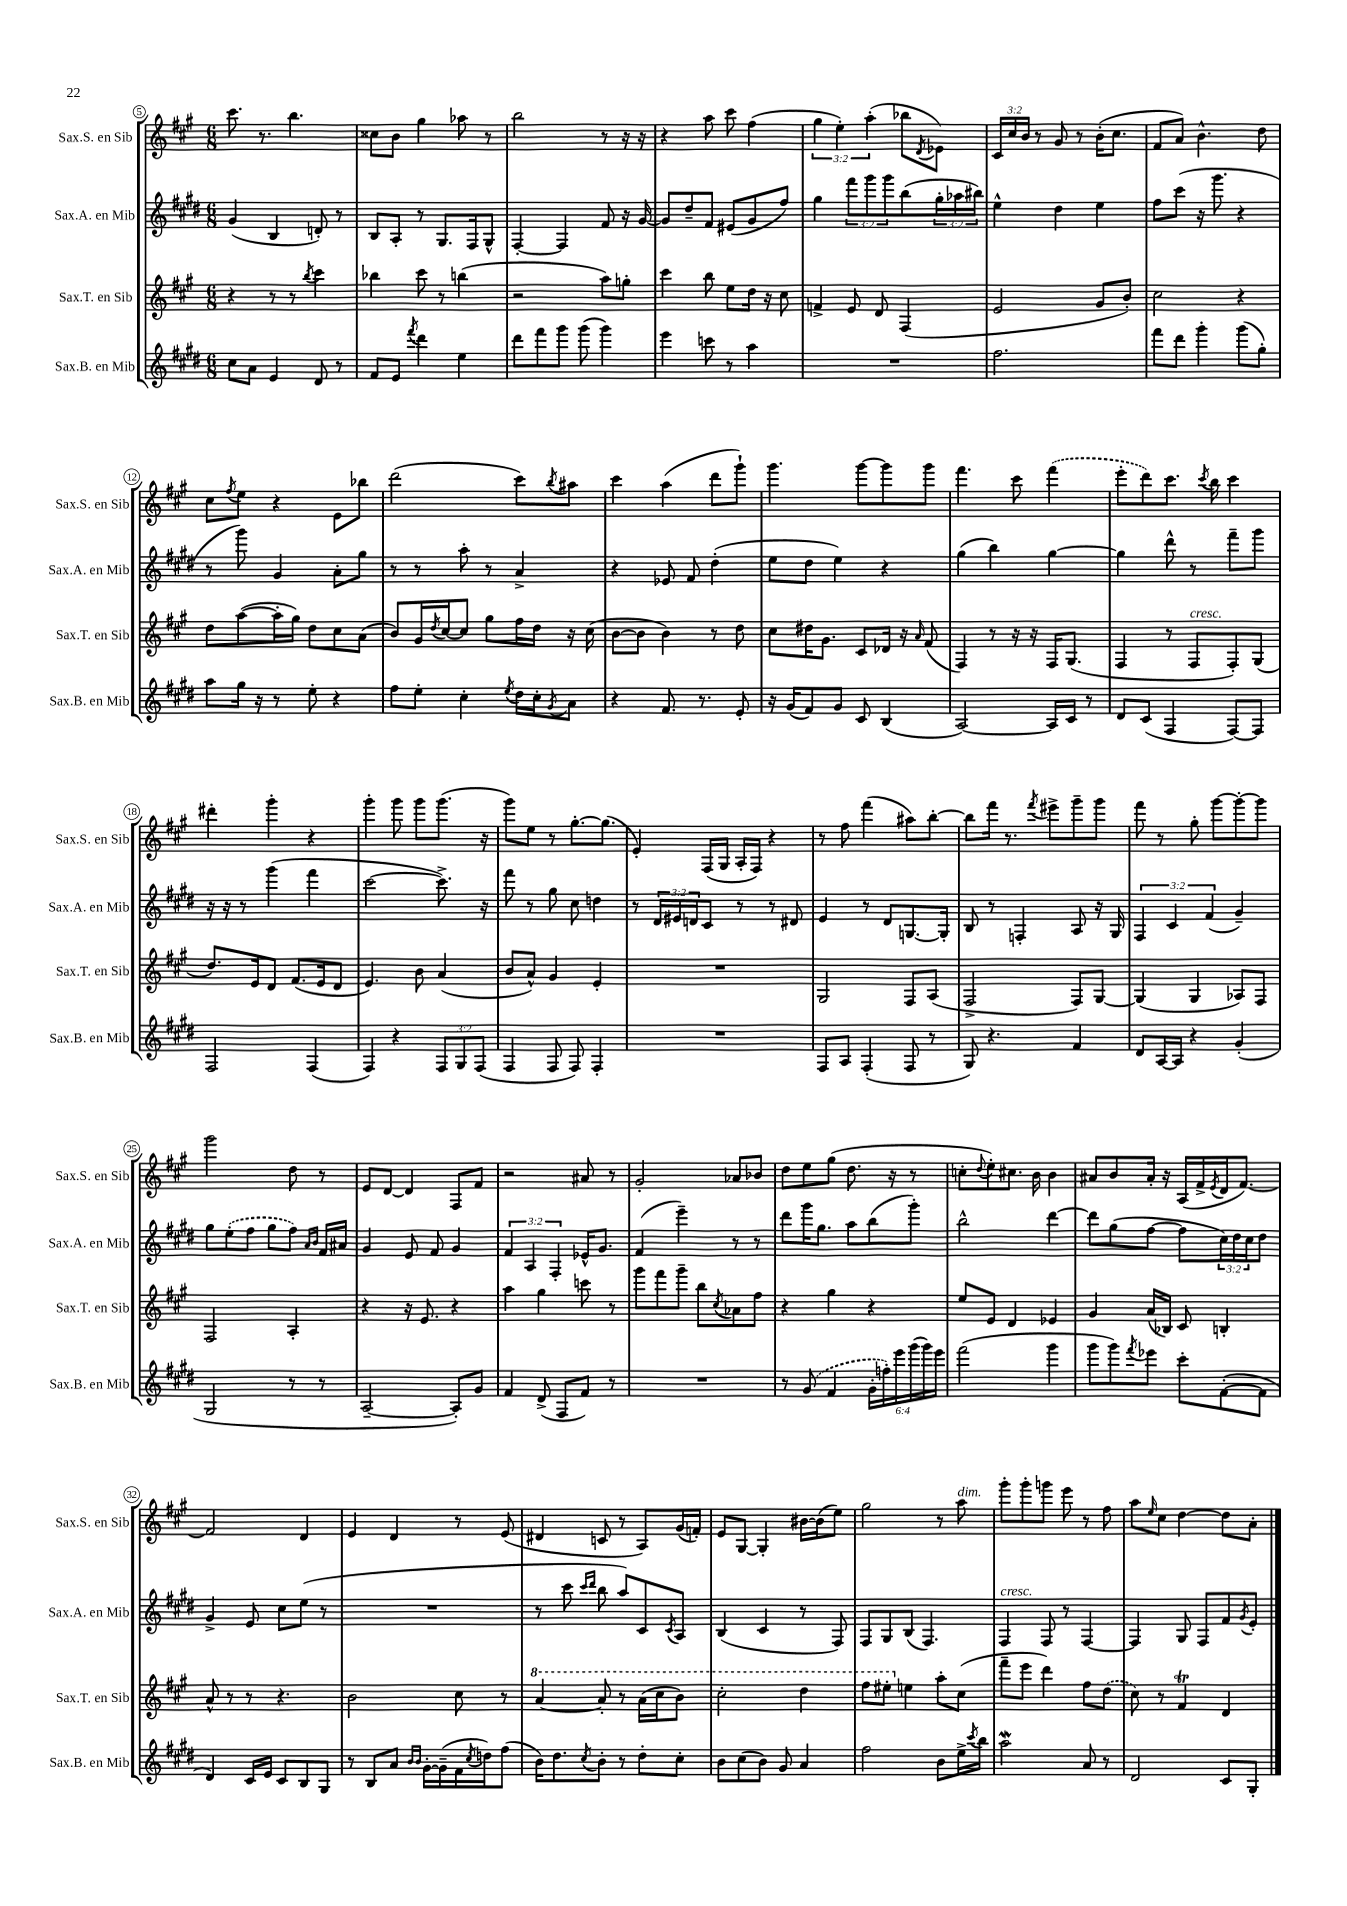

**kern	**kern	**kern	**kern
*staff4	*staff3	*staff2	*staff1
*clefG2	*clefG2	*clefG2	*clefG2
*k[f#c#g#d#]	*k[f#c#g#]	*k[f#c#g#d#]	*k[f#c#g#]
*M6/8	*M6/8	*M6/8	*M6/8
8cc#\L	4r	(4g#/	8.ccc#\
8a\J	.	.	.
.	.	.	8.r
4e/	8r	4B/	.
.	8r	.	4.bb\
.	8qbb/	.	.
8d#/	4ccc#\	8d'/)	.
8r	.	8r	.
=	=	=	=
8f#/L	4bb-\	8B/L	8cc##\L
8e/J	.	8A'/J	8b\J
8qfff#/	.	.	.
4ddd#\	8ccc#\	8r	4gg#\
.	8r	8.G#/L	.
4ee\	(4bb\	.	8aa-\
.	.	16F#/k	.
.	.	8G#^^/J	8r
=	=	=	=
8ddd#\L	2r	[4F#'/	2bb\
8fff#\	.	.	.
8ggg#\J	.	4F#/]	.
(8ggg#\	.	.	.
4ggg#\)	8aa\L)	8f#/	8r
.	8gg'\J	16r	16r
.	.	[16g#/	16r
=	=	=	=
4eee\	4ccc#\	8g#/]L	4r
.	.	8dd#~/	.
8ccc\	8bb\	8f#/J	8aa\
8r	8ee\L	(8e#/L	8ccc#\
4aa\	16dd\Jk	8g#/	(4ff#\
.	16r	.	.
.	8cc#\	8ff#/J)	.
=	=	=	=
2.r	4f^/	4gg#\	6gg#\
.	.	.	6ee'\)
.	8e/	12fff#\L	.
.	.	12ggg#\	(6aa'\
.	8d/	.	.
.	.	12ggg#\	.
.	(4F#/	(8bb\	8bb-\L
.	.	.	8qd/
.	.	24gg#'\L	8e-\J)
.	.	24aa-\	.
.	.	24bb#\JJ)	.
=	=	=	=
2.ff#\	2e/	4ee^^\	24c#/LL
.	.	.	24cc#/
.	.	.	24b/JJ
.	.	.	8r
.	.	4dd#\	8g#/
.	.	.	8r
.	8g#/L	4ee\	(16b'\LK
.	.	.	8.cc#\J
.	8b'/J)	.	.
=	=	=	=
8fff#\L	2cc#\	8ff#\L	8f#/L
8ddd#\J	.	(8ccc#\J	8a/J)
4ggg#'\	.	16r	4.b^^\
.	.	8.ggg#\	.
(8ggg#\L	4r	4r	.
8gg#'\J)	.	.	8dd\
=	=	=	=
8aa\L	8dd\L	8r	8cc#\L
.	.	.	8qff#/
16gg#\Jk	([8aa\	8ggg#\)	8ee\J
16r	.	.	.
8r	16aa'\]L	4g#/	4r
.	16gg#\JJ)	.	.
8ee'\	8dd\L	.	.
4r	8cc#\	8a'\L	8e\L
.	(8a\J	8gg#\J	8bb-\J
=	=	=	=
8ff#\L	8b/L)	8r	(2ddd\
8ee'\J	16g#/L	8r	.
.	8qdd/	.	.
.	[16cc#/J	.	.
4cc#'\	8cc#/]J	8aa'\	.
.	8gg#\L	8r	.
8qee/	.	.	.
16dd#\LL	16ff#\L	4a^/	8ccc#\L)
16cc#'\J	16dd\JJ	.	.
8qg#/	.	.	8qbb/
8a\J	16r	.	8aa#\J
.	(16cc#\	.	.
=	=	=	=
4r	[8b\L	4r	4ccc#\
.	8b\]J	.	.
8.f#/	4b\)	8e-/	(4aa\
.	.	8f#/	.
8.r	.	.	.
.	8r	(4dd#'\	8ddd\L
8e'/	8dd\	.	8ggg#`\J)
=	=	=	=
16r	8cc#\L	8ee\L	4.ggg#\
(16g#/LK	.	.	.
8f#/)	16dd#\K	8dd#\J	.
.	8.g#\J	.	.
8g#/J	.	4ee\)	.
8c#/	8c#/L	.	[8ggg#\L
(4B/	16d-/Jk	4r	8ggg#\]
.	16r	.	.
.	16qqa/	.	.
.	(8f#/	.	8ggg#\J
=	=	=	=
[2A/)	4F#/)	(4gg#\	4.fff#\
.	8r	4bb\)	.
.	16r	.	8ccc#\
.	16r	.	.
16A/]LL	16F#/LK	[4gg#\	(4fff#\
16c#/JJ	(8.G#/J	.	.
8r	.	.	.
=	=	=	=
8d#/L	4F#/	4gg#\]	8eee'\L
(8c#/J	.	.	8ddd\)
4F#/	8r	8ddd#^^\	8.ccc#\J
.	8F#/L	8r	.
.	.	.	8qccc#/
.	.	.	16bb\
[8F#/L)	8F#'/)	8fff#~\L	4ccc#\
8F#/]J	(8G#/J	8ggg#\J	.
=	=	=	=
2F#/	8.dd/L)	16r	4ddd#'\
.	.	16r	.
.	.	8r	.
.	16e/k	.	.
.	8d/J	(4ggg#\	4ggg#'\
.	(8.f#/L	.	.
(4F#/	.	4fff#\	4r
.	16e/k	.	.
.	8d/J	.	.
=	=	=	=
4F#/)	4.e/)	[2ccc#\	4ggg#'\
4r	.	.	8ggg#\
.	8b\	.	8ggg#\L
12F#/L	(4a/	8.ccc#^\])	(8.ggg#\J
12G#/	.	.	.
(12F#/J	.	.	.
.	.	16r	16r
=	=	=	=
4F#/	8b/L	8fff#\	8ggg#\L)
.	8a^^/J)	8r	8ee\J
8F#/	4g#/	8gg#\	8r
8F#/)	.	8cc#\	[8.gg#'\L
4F#'/	4e'/	4dd\	.
.	.	.	(8.gg#\]J
=	=	=	=
2.r	2.r	8r	4e'/)
.	.	24d#/LL	.
.	.	24e#/	.
.	.	24d/J	.
.	.	8c#/J	(16F#/LL
.	.	.	16G#/JJ
.	.	8r	16A'/LL
.	.	.	16F#/JJ)
.	.	8r	4r
.	.	8d#/	.
=	=	=	=
8F#/L	2G#/	4e/	8r
8A/J	.	.	8ff#\
(4F#'/	.	8r	(4fff#\
.	.	8d#/L	.
8F#/	8F#/L	[8.G/	8aa#\L)
8r	(8A/J	.	[8bb'\J
.	.	16G'/]Jk	.
=	=	=	=
8G#/)	2F#^/	8B/	8bb\]L
4.r	.	8r	16fff#\Jk
.	.	.	8.r
.	.	4F'/	.
.	.	.	8qfff#/
.	.	.	8eee#^\L
4f#/	8F#/L)	8A/	8ggg#~\
.	[8G#/J	16r	8ggg#\J
.	.	16G#/	.
=	=	=	=
8d#/L	(4G#/]	6F#/	8fff#\
[16A/L	.	.	8r
.	.	6c#/	.
16A/]JJ	.	.	.
4r	4G#/	.	8gg#'\
.	.	(6f#/	.
.	.	.	[8ggg#\L
(4g#'/	8A-/L)	4g#~/)	8ggg#'\_
.	8F#/J	.	8ggg#\]J
=	=	=	=
2G#/	2F#/	8gg#\L	2ggg#\
.	.	(8ee'\	.
.	.	8ff#\J	.
.	.	8gg#\L	.
8r	4A'/	8ff#\J)	8dd\
.	.	16qqa/LL	.
.	.	16qqb/JJ	.
8r	.	16f#/LL	8r
.	.	16a#/JJ	.
=	=	=	=
[2A~/	4r	4g#/	8e/L
.	.	.	[8d/J
.	16r	8e/	4d/]
.	8.e/	.	.
.	.	8f#/	.
8A'/]L)	4r	4g#/	8F#/L
8g#/J	.	.	8f#/J
=	=	=	=
4f#/	4aa\	6f#/	2r
.	.	6A/	.
(8d#^/	4gg#\	.	.
.	.	6F#'/	.
8F#/L	.	.	.
8f#/J)	8ccc\	16e-^^/LK	8a#/
.	.	8.g#/J	.
8r	8r	.	8r
=	=	=	=
2.r	8ggg#\L	(4f#/	2g#'/
.	8fff#\	.	.
.	8ggg#~\J	4eee~\)	.
.	8bb\L	.	.
.	8qcc#/	.	.
.	8a-\	8r	8a-/L
.	8ff#\J	8r	8b-/J
=	=	=	=
8r	4r	8ddd#\L	8dd\L
(8g#/	.	16ggg#\K	8ee\
.	.	8.gg#\J	.
4f#/	4gg#\	.	(8gg#\J
.	.	8aa\L	8.dd\
24g#'\LL	4r	(8bb\	.
24ff'\)	.	.	.
.	.	.	16r
24eee\	.	.	.
(24ggg#\	.	8ggg#'\J)	8r
24ggg#\)	.	.	.
24eee\JJ	.	.	.
=	=	=	=
(2fff#\	8ee/L	2bb^^\	8cc'\L
.	.	.	8qqdd/
.	8e/J	.	8ee'\)
.	4d/	.	8.cc#\J
.	.	.	16b\
4ggg#\	4e-/	[4ddd#\	4b\
=	=	=	=
8ggg#\L	4g#/	8ddd#\]L	8a#/L
8ggg#\)	.	(8gg#\	8b/
8qfff#/	.	.	.
8eee-\J	(16a/LL	[8ff#\J	16a#'/Jk
.	16B-/JJ)	.	16r
8ccc#'\L	8c#/	8ff#\]L	(16A/LL
.	.	.	16f#^/
.	.	.	8qe/
([8f#'\	4B'/	24cc#\L)	16d/J
.	.	24dd#\	.
.	.	.	[8.f#/J)
.	.	24cc#\J	.
8f#\]J	.	8dd#\J	.
=	=	=	=
4d#/)	8a^^/	4g#^/	2f#/]
.	8r	.	.
16c#/LL	8r	8e/	.
16e/JJ	.	.	.
8c#/L	4.r	8cc#\L	.
8B/	.	(8ee\J	4d/
8G#/J	.	8r	.
=	=	=	=
8r	2b\	2.r	4e/
8B/L	.	.	.
8a/J	.	.	4d/
16qqb/LL	.	.	.
16qqb/JJ	.	.	.
[16g#'\LL	.	.	.
(16g#~\]	.	.	.
16f#\	8cc#\	.	8r
8qcc#/	.	.	.
16dd\J)	.	.	.
(8ff#\J	8r	.	(8e/
=	=	=	=
16b\LK)	[4aa/	8r	4d#/
8.dd#\	.	.	.
.	.	8ccc#\	.
.	.	16qqccc#/LL	.
8qcc#/	.	16qqddd#/JJ	.
8b'\J	8aa'/]	8bb\	8c/
8r	8r	8aa/L)	8r
8dd#'\L	(16aa\LL	8c#/	8A/L)
.	16ccc#\J	.	.
.	.	8qc#/	.
8cc#'\J	8bb\J)	8A/J	(16g#/L
.	.	.	16f'/JJ)
=	=	=	=
8b\L	2ccc#'\	(4B/	8e/L
(8cc#\	.	.	[8G#/J
8b\J)	.	4c#/	4G#'/]
8g#/	.	.	.
4a/	4ddd\	8r	[16b#\LL
.	.	.	(16b#\]J
.	.	8F#/)	8ee\J)
=	=	=	=
2ff#\	8fff#\L	8F#/L	2gg#\
.	8eee#'\J	8G#/	.
.	4ee\	(8B/J	.
.	.	4.F#/)	.
8b\L	8aa'\L	.	8r
16ee^\L	(8cc#\J	.	8aa\
8qccc#/	.	.	.
16bb\JJ	.	.	.
=	=	=	=
2aa\	8fff#~\L	4F#/	8ggg#'\L
.	8eee\J	.	8ggg#'\
.	4ddd\)	8F#/	8ggg\J
.	.	8r	8eee\
8a/	8ff#\L	[4F#/	8r
8r	(8dd\J	.	8ff#\
=	=	=	=
2d#/	8cc#\)	4F#/]	8aa\L
.	.	.	16qqee/
.	8r	.	8cc#\J
.	4f#/	8G#/	[4dd\
.	.	8F#/L	.
8c#/L	4d/	8f#/	8dd\]L
.	.	8qg#/	.
8G#'/J	.	8e'/J	8a'\J
==	==	==	==
*-	*-	*-	*-
